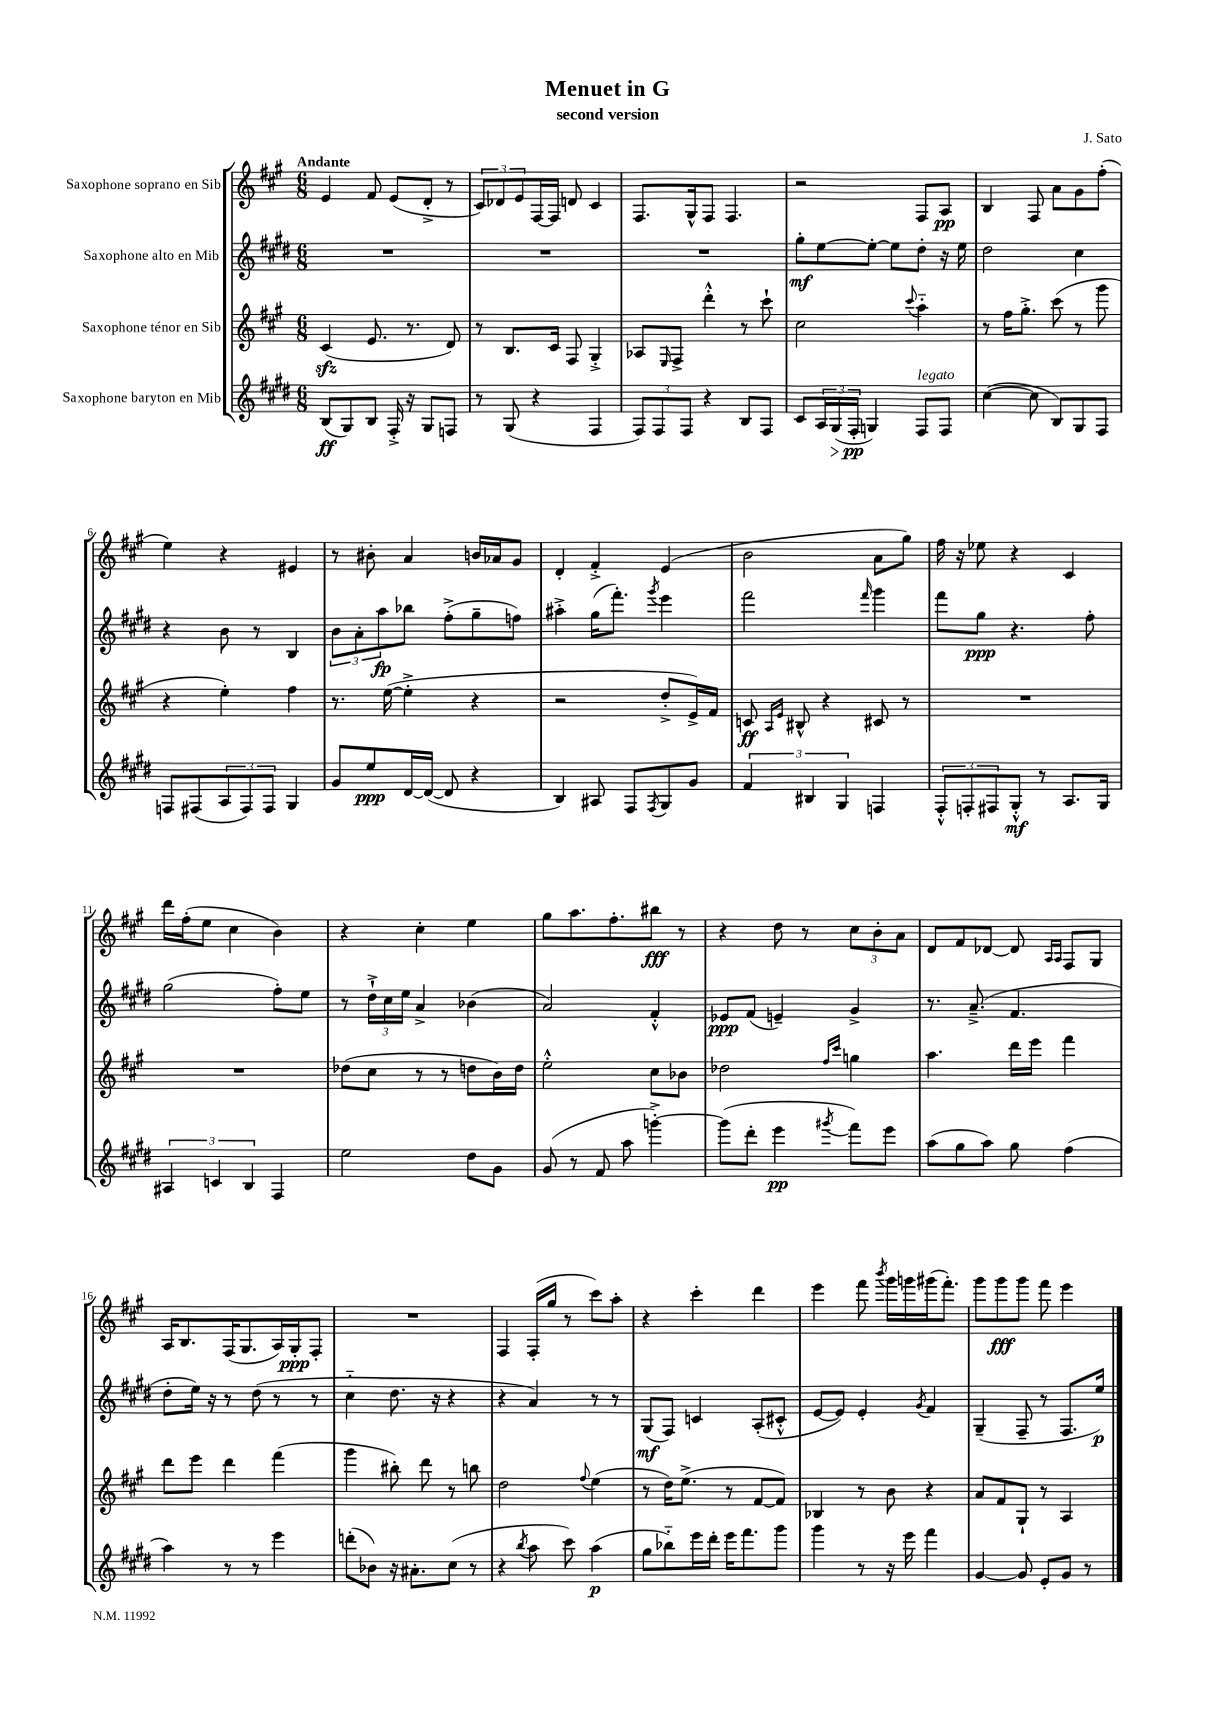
\header { title = "Menuet in G" composer = "J. Sato" subtitle = "second version" }
<<
\new StaffGroup <<
\new Staff = "s0" \with { instrumentName = "Saxophone soprano en Sib" } {
    \clef treble \key a \major \numericTimeSignature \time 6/8 \tempo "Andante"
    e'4 fis'8 e'8( d'8-.-> r8 |
    \tuplet 3/2 { cis'8) des'8 e'8 } fis16~ fis16 d'8 cis'4 |
    fis8. gis16-^ fis8 fis4. |
    r2 fis8 a8\pp |
    b4 fis8 a'8 gis'8 fis''8-.( |
    e''4) r4 eis'4 |
    r8 bis'8-. a'4 b'16 aes'16 gis'8 |
    d'4-. fis'4-.-> e'4( |
    b'2 a'8 gis''8) |
    fis''16 r16 ees''8 r4 cis'4 |
    d'''16 fis''16-.( e''8 cis''4 b'4) |
    r4 cis''4-. e''4 |
    gis''8 a''8. fis''8.-. bis''8\fff r8 |
    r4 d''8 r8 \tuplet 3/2 { cis''8 b'8-. a'8 } |
    d'8 fis'8 des'8~ des'8 \grace { a16 a16 } fis8 gis8 |
    a16 b8. fis16( gis8. a16) gis16-.\ppp fis8-. |
    R2. |
    fis4 fis16-.( gis''16 r8 cis'''8) a''8-. |
    r4 cis'''4-. d'''4 |
    e'''4 fis'''8 \acciaccatura { b'''8 } gis'''16 g'''16 gis'''16( fis'''8.-.) |
    gis'''8 gis'''8\fff gis'''8 fis'''8 e'''4 \bar "|." |
}
\new Staff = "s1" \with { instrumentName = "Saxophone alto en Mib" } {
    \clef treble \key e \major \numericTimeSignature \time 6/8
    R2. |
    R2. |
    R2. |
    gis''8-.\mf e''8~ e''8~-. e''8 dis''8-. r16 e''16 |
    dis''2 cis''4 |
    r4 b'8 r8 b4 |
    \tuplet 3/2 { b'8 a'8-. a''8\fp } bes''8 fis''8-.->( gis''8-- f''8) |
    ais''4-.-> gis''16( fis'''8.-.) \acciaccatura { gis'''8 } e'''4 |
    fis'''2 \grace { fis'''16 } gis'''4 |
    fis'''8 gis''8\ppp r4. fis''8-. |
    gis''2( fis''8-.) e''8 |
    r8 \tuplet 3/2 { dis''16-!-> cis''16 e''16 } a'4-> bes'4( |
    a'2) fis'4-.-^ |
    ees'8\ppp fis'8( e'4--) gis'4-> |
    r8. a'8.--->( fis'4. |
    dis''8-. e''16) r16 r8 dis''8( r8 r8 |
    cis''4-_ dis''8. r16 r4 |
    r4 a'4) r8 r8 |
    gis8\mf( fis8) c'4 a8-.( cis'8-.-^ |
    e'8~ e'8) e'4-. \acciaccatura { gis'8 } fis'4 |
    gis4--( fis8-- r8 fis8. e''16\p) \bar "|." |
}
\new Staff = "s2" \with { instrumentName = "Saxophone ténor en Sib" } {
    \clef treble \key a \major \numericTimeSignature \time 6/8
    cis'4\sfz( e'8. r8. d'8) |
    r8 b8. cis'16 fis8 gis4-.-> |
    aes8 \grace { e16 } fis8-> d'''4-.-^ r8 cis'''8-! |
    cis''2 \appoggiatura { cis'''8 } a''4-_ |
    r8 fis''16 gis''8.-.-> cis'''8( r8 gis'''8 |
    r4 e''4-.) fis''4 |
    r8. e''16~( e''4-.-> r4 |
    r2 d''8-.-> e'16->) fis'16 |
    c'8\ff \grace { a16 e'16 } bis8-^ r4 cis'8 r8 |
    R2. |
    R2. |
    des''8( cis''8 r8 r8 d''8 b'16) d''16 |
    e''2-.-^ cis''8 bes'8 |
    des''2 \grace { fis''16 cis'''16 } g''4 |
    a''4. d'''16 e'''16 fis'''4 |
    d'''8 e'''8 d'''4 fis'''4( |
    gis'''4 bis''8-.) d'''8 r8 b''8 |
    d''2 \appoggiatura { fis''8 } e''4( |
    r8 d''16) e''8.->( r8 fis'8~ fis'8) |
    bes4 r8 b'8 r4 |
    a'8 fis'8 gis8-! r8 a4 \bar "|." |
}
\new Staff = "s3" \with { instrumentName = "Saxophone baryton en Mib" } {
    \clef treble \key e \major \numericTimeSignature \time 6/8
    b8\ff( gis8) b8 fis16-.-> r16 gis8 f8 |
    r8 gis8( r4 fis4 |
    \tuplet 3/2 { fis8) fis8 fis8 } r4 b8 fis8 |
    cis'8 \tuplet 3/2 { a16 gis16\>( fis16-.\pp\! } g4) fis8^\markup { \italic "legato" } fis8 |
    cis''4~( cis''8 b8) gis8 fis8 |
    f8 fis8( \tuplet 3/2 { a8 fis8) fis8 } gis4 |
    gis'8 e''8\ppp dis'16~ dis'16~( dis'8 r4 |
    b4) ais8 fis8 \acciaccatura { fis8 } gis8 gis'8 |
    \tuplet 3/2 { fis'4 bis4 gis4 } f4 |
    \tuplet 3/2 { fis8-.-^ f8-. fis8 } gis8-.-^\mf r8 a8. gis16 |
    \tuplet 3/2 { ais4 c'4 b4 } fis4 |
    e''2 dis''8 gis'8 |
    gis'8( r8 fis'8 a''8 g'''4~-.->) |
    g'''8( dis'''8-. e'''4\pp \acciaccatura { gis'''8 } fis'''8) e'''8 |
    a''8( gis''8 a''8) gis''8 fis''4( |
    a''4) r8 r8 e'''4 |
    d'''8-.( bes'8) r16 ais'8.-. cis''8( r8 |
    r4 \acciaccatura { b''8 } a''8 cis'''8) a''4\p( |
    gis''8 bes''8-_) e'''16 dis'''16-. e'''16 fis'''8. gis'''8 |
    gis'''4 r8 r16 e'''16 fis'''4 |
    gis'4~ gis'8 e'8-. gis'8 r8 \bar "|." |
}
>>
>>
